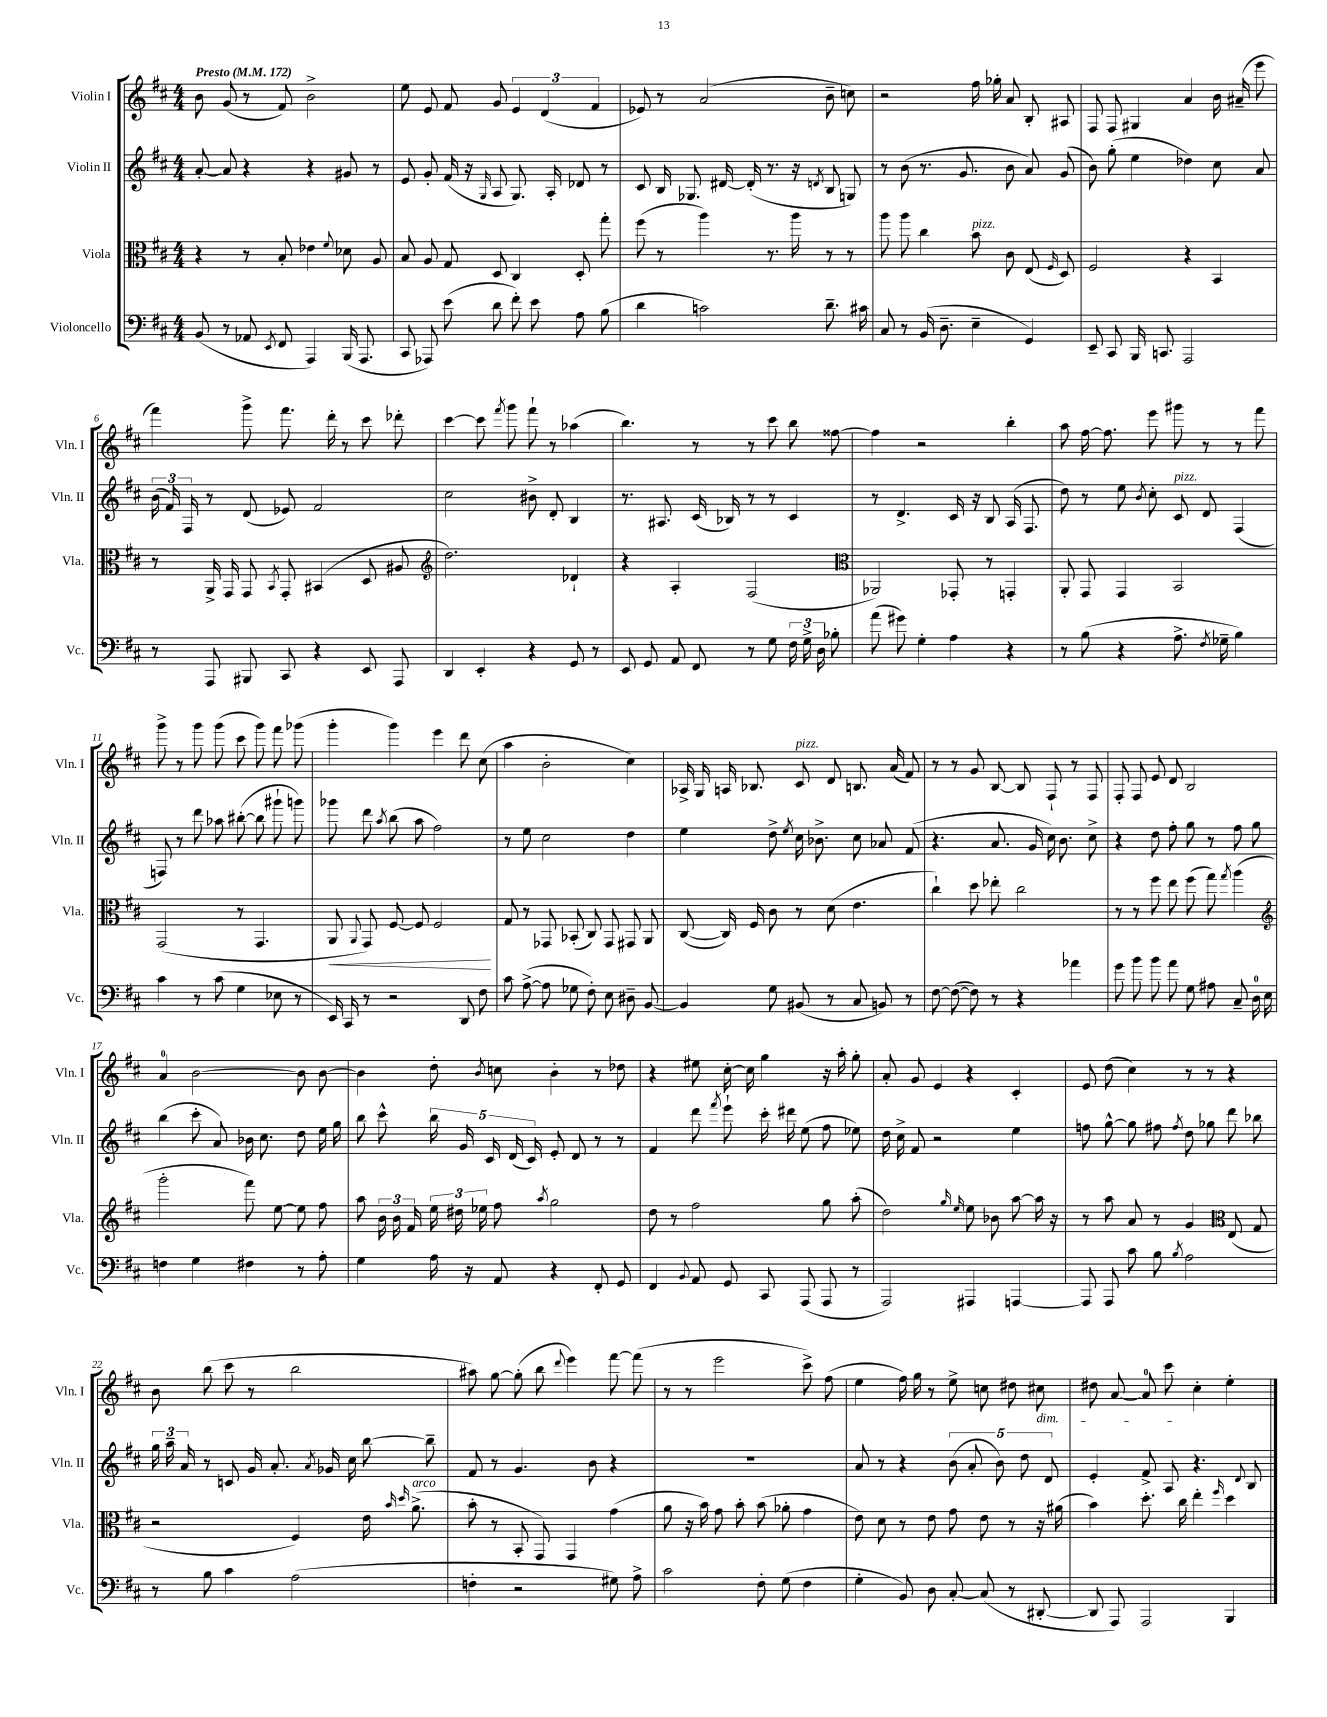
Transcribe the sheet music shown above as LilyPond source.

<<
\new StaffGroup <<
\new Staff = "s0" \with { instrumentName = "Violin I" shortInstrumentName = "Vln. I" } {
    \clef treble \key d \major \numericTimeSignature \time 4/4 \tempo "Presto" 4 = 172
    \autoBeamOff b'8 g'8( r8 fis'8) b'2-> |
    e''8 e'8 fis'8 g'8 \tuplet 3/2 { e'4 d'4( fis'4 } |
    ees'8) r8 a'2( b'8-- c''8) |
    r2 fis''16 ges''16-. a'8 b8-. ais8 |
    fis8 fis8 gis4 a'4 b'16 ais'16--( e'''8 |
    fis'''4) g'''8-> fis'''8. d'''16-. r8 cis'''8 des'''8-. |
    cis'''4~ cis'''8 \acciaccatura { fis'''8 } g'''8 fis'''8-! r8 aes''4( |
    b''4.) r8 r8 cis'''8 b''8 fisis''8~ |
    fisis''4 r2 b''4-. |
    a''8 fis''16~ fis''8. e'''8 gis'''8 r8 r8 fis'''8 |
    g'''8-> r8 g'''8 g'''8( cis'''8 g'''8) fis'''8 ges'''8( |
    g'''4-. g'''4) e'''4 d'''8 cis''8( |
    a''4 b'2-. cis''4) |
    aes16-> g16 a16 bes8. cis'8^\markup { \italic "pizz." } d'8 b8. a'16( fis'8) |
    r8 r8 g'8 b8~ b8 fis8-! r8 fis8 |
    fis8-. fis8 e'8 d'8 b2 |
    a'4-0 b'2~ b'8 b'8~ |
    b'4 d''8-. \acciaccatura { b'8 } c''8 b'4-. r8 des''8 |
    r4 eis''8 cis''16~-. cis''16 g''4 r16 a''16-. g''8-. |
    a'8-. g'8 e'4 r4 cis'4-. |
    e'8 d''8( cis''4) r8 r8 r4 |
    b'8 b''8( cis'''8 r8 b''2 |
    ais''8) g''8~ g''8-.( b''8 \appoggiatura { d'''8 } e'''4) fis'''8~ fis'''8( |
    r8 r8 e'''2 cis'''8->) fis''8( |
    e''4 fis''16) g''16 r8 e''8-> c''8 dis''8 cis''8\dim |
    dis''8 a'8~ a'8-0 cis'''8\! cis''4-. e''4-. \bar "|." |
}
\new Staff = "s1" \with { instrumentName = "Violin II" shortInstrumentName = "Vln. II" } {
    \clef treble \key d \major \numericTimeSignature \time 4/4
    \autoBeamOff a'8~-. a'8 r4 r4 gis'8 r8 |
    e'8 g'8-. fis'16( r16 \grace { g16 } a8 g8.) a16-. des'8 r8 |
    cis'8 b16 ges8. dis'16~ dis'16-.( r8. r16 \acciaccatura { d'8 } b8 g8) |
    r8 b'8( r8. g'8. b'8 a'8) g'8( |
    b'8) g''8-.( e''4 des''4) cis''8 a'8 |
    \tuplet 3/2 { b'16( fis'16) fis16 } r8 d'8( ees'8) fis'2 |
    cis''2 bis'8-> d'8-. b4 |
    r8. ais8. cis'16( bes16) r8 r8 cis'4 |
    r8 d'4.-> cis'16 r16 b8 a16( fis8. |
    d''8) r8 e''8 \acciaccatura { b'8 } cis''8-. cis'8^\markup { \italic "pizz." } d'8 fis4( |
    f8) r8 d'''8 aes''8 bis''8~-.( bis''8 gis'''8-! g'''8) |
    ges'''8 d'''8 \acciaccatura { a''8 } b''8( a''8 fis''2) |
    r8 e''8 cis''2 d''4 |
    e''4 d''8-> \acciaccatura { e''8 } cis''16 bes'8.-> cis''8 aes'8 fis'8( |
    r4. a'8. g'16 cis''16) b'8. cis''8-> |
    r4 d''8 fis''8-. g''8 r8 fis''8 g''8 |
    b''4( cis'''8-. a'8) bes'16 cis''8. d''8 e''16 g''16 |
    b''8 cis'''8-^ \tuplet 5/4 { b''16 g'16 cis'16 d'16( cis'16) } e'8-. d'8 r8 r8 |
    fis'4 d'''8 \acciaccatura { fis'''8 } e'''8-! cis'''16-. dis'''16 e''8( fis''8 ees''8) |
    d''16 cis''16-> fis'8 r2 e''4 |
    f''8 g''8~-^ g''8 fis''8 \acciaccatura { fis''8 } d''8 ges''8 d'''8 bes''8 |
    \tuplet 3/2 { g''16 a''16-- a'16 } r8 c'8 g'16 a'8.-. \acciaccatura { a'8 } ges'16 cis''16 b''8~ b''8-- |
    fis'8 r8 g'4. b'8 r4 |
    R1 |
    a'8 r8 r4 \tuplet 5/4 { b'8( a'8-. b'8) d''8 d'8 } |
    e'4-. fis'8-> a8 r4. \appoggiatura { d'8 } b8 \bar "|." |
}
\new Staff = "s2" \with { instrumentName = "Viola" shortInstrumentName = "Vla." } {
    \clef alto \key d \major \numericTimeSignature \time 4/4
    \autoBeamOff r4 r8 b8-. ees'4 \appoggiatura { fis'8 } des'8 a8 |
    b8 a8 g8 d8 cis4 d8-. g''8-. |
    fis''8( r8 a''4) r8. a''16 r8 r8 |
    a''8 a''8 cis''4 b'8^\markup { \italic "pizz." } cis'8 e8( \grace { fis16 } d8) |
    fis2 r4 b,4 |
    r8 a,16-> g,16 g,8 \acciaccatura { b,8 } g,8-. bis,4( d8 ais8 |
    \clef treble d''2.) des'4-! |
    r4 a4-. fis2( |
    \clef alto aes,2) ges,8-. r8 g,4-. |
    a,8-. g,8 g,4 b,2 |
    g,2( r8 g,4. |
    a,8\< \appoggiatura { a,8 } g,8) fis8~ fis8 fis2\! |
    g8 r8 ges,8 bes,8-.( cis8) ges,8 gis,8 a,8 |
    cis8~( cis16) fis16 cis'8 r8 d'8( e'4. |
    cis''4-!) d''8 ees''8-. cis''2 |
    r8 r8 fis''8 e''8 fis''8( g''8) \acciaccatura { g''8 } a''4( |
    \clef treble g'''2-. fis'''8) e''8~ e''8 fis''8 |
    a''8 \tuplet 3/2 { b'16 b'16 fis'16 } \tuplet 3/2 { e''16 dis''16 ees''16 } fis''8 \acciaccatura { a''8 } g''2 |
    d''8 r8 fis''2 g''8 a''8-.( |
    d''2) \grace { g''16 e''16 } e''8 bes'8 a''8~ a''16 r16 |
    r8 a''8 a'8 r8 g'4 \clef alto e8( g8 |
    r2 fis4) e'16 \grace { b'16 d''16 } a'8.->^\markup { \italic "arco" }( |
    b'8-. r8 b,8-. g,8) g,4 g'4( |
    a'8 r16 b'16) g'8 b'8-. b'8( aes'8-. g'4 |
    e'8) d'8 r8 e'8 g'8 e'8 r8 r16 ais'16( |
    b'4) d''8.-. cis''16 e''4-. \grace { fis''16 } d''4 \bar "|." |
}
\new Staff = "s3" \with { instrumentName = "Violoncello" shortInstrumentName = "Vc." } {
    \clef bass \key d \major \numericTimeSignature \time 4/4
    \autoBeamOff b,8( r8 aes,8 \acciaccatura { e,8 } fis,8 a,,4) b,,16( a,,8. |
    cis,8 aes,,8) e'8( d'8 fis'8-.) e'8 a8 b8( |
    d'4 c'2) d'8.-- cis'16 |
    cis8 r8 b,16( d8.-- e4-- g,4) |
    e,8-- cis,8 b,,16 c,8. a,,2 |
    r8 a,,8 bis,,8 cis,8 r4 e,8 a,,8 |
    d,4 e,4-. r4 g,8 r8 |
    e,8 g,8 a,8 fis,8 r8 g8 \tuplet 3/2 { fis16 g16-> d16 } bes8-. |
    a'8( gis'8) g4-. a4 r4 |
    r8 b8( r4 a8.-> \acciaccatura { fis8 } ges16-- b4) |
    cis'4 r8 cis'8( g4 ees8 r8 |
    e,16) cis,16 r8 r2 d,8 fis8 |
    cis'8 a8~->( a8 ges8 fis8-.) e8 dis8-- b,8~ |
    b,4 g8 bis,8( r8 cis8 b,8) r8 |
    fis8~ fis8~( fis8) r8 r4 aes'4 |
    g'8 b'8 b'8 a'8 g8 ais8 cis8-- d16-0 e16 |
    f4 g4 fis4 r8 a8-. |
    g4 a16 r16 a,8 r4 fis,8-. g,8 |
    fis,4 \appoggiatura { b,8 } a,8 g,8 cis,8 a,,8( a,,8 r8 |
    a,,2) ais,,4 a,,4~ |
    a,,8 a,,8 cis'8 b8 \acciaccatura { b8 } a2 |
    r8 b8 cis'4 a2( |
    f4-. r2 gis8) a8-> |
    cis'2 fis8-. g8( fis4 |
    g4-. b,8) d8 cis8~-. cis8( r8 dis,8~-. |
    dis,8 a,,8) a,,2 b,,4 \bar "|." |
}
>>
>>
